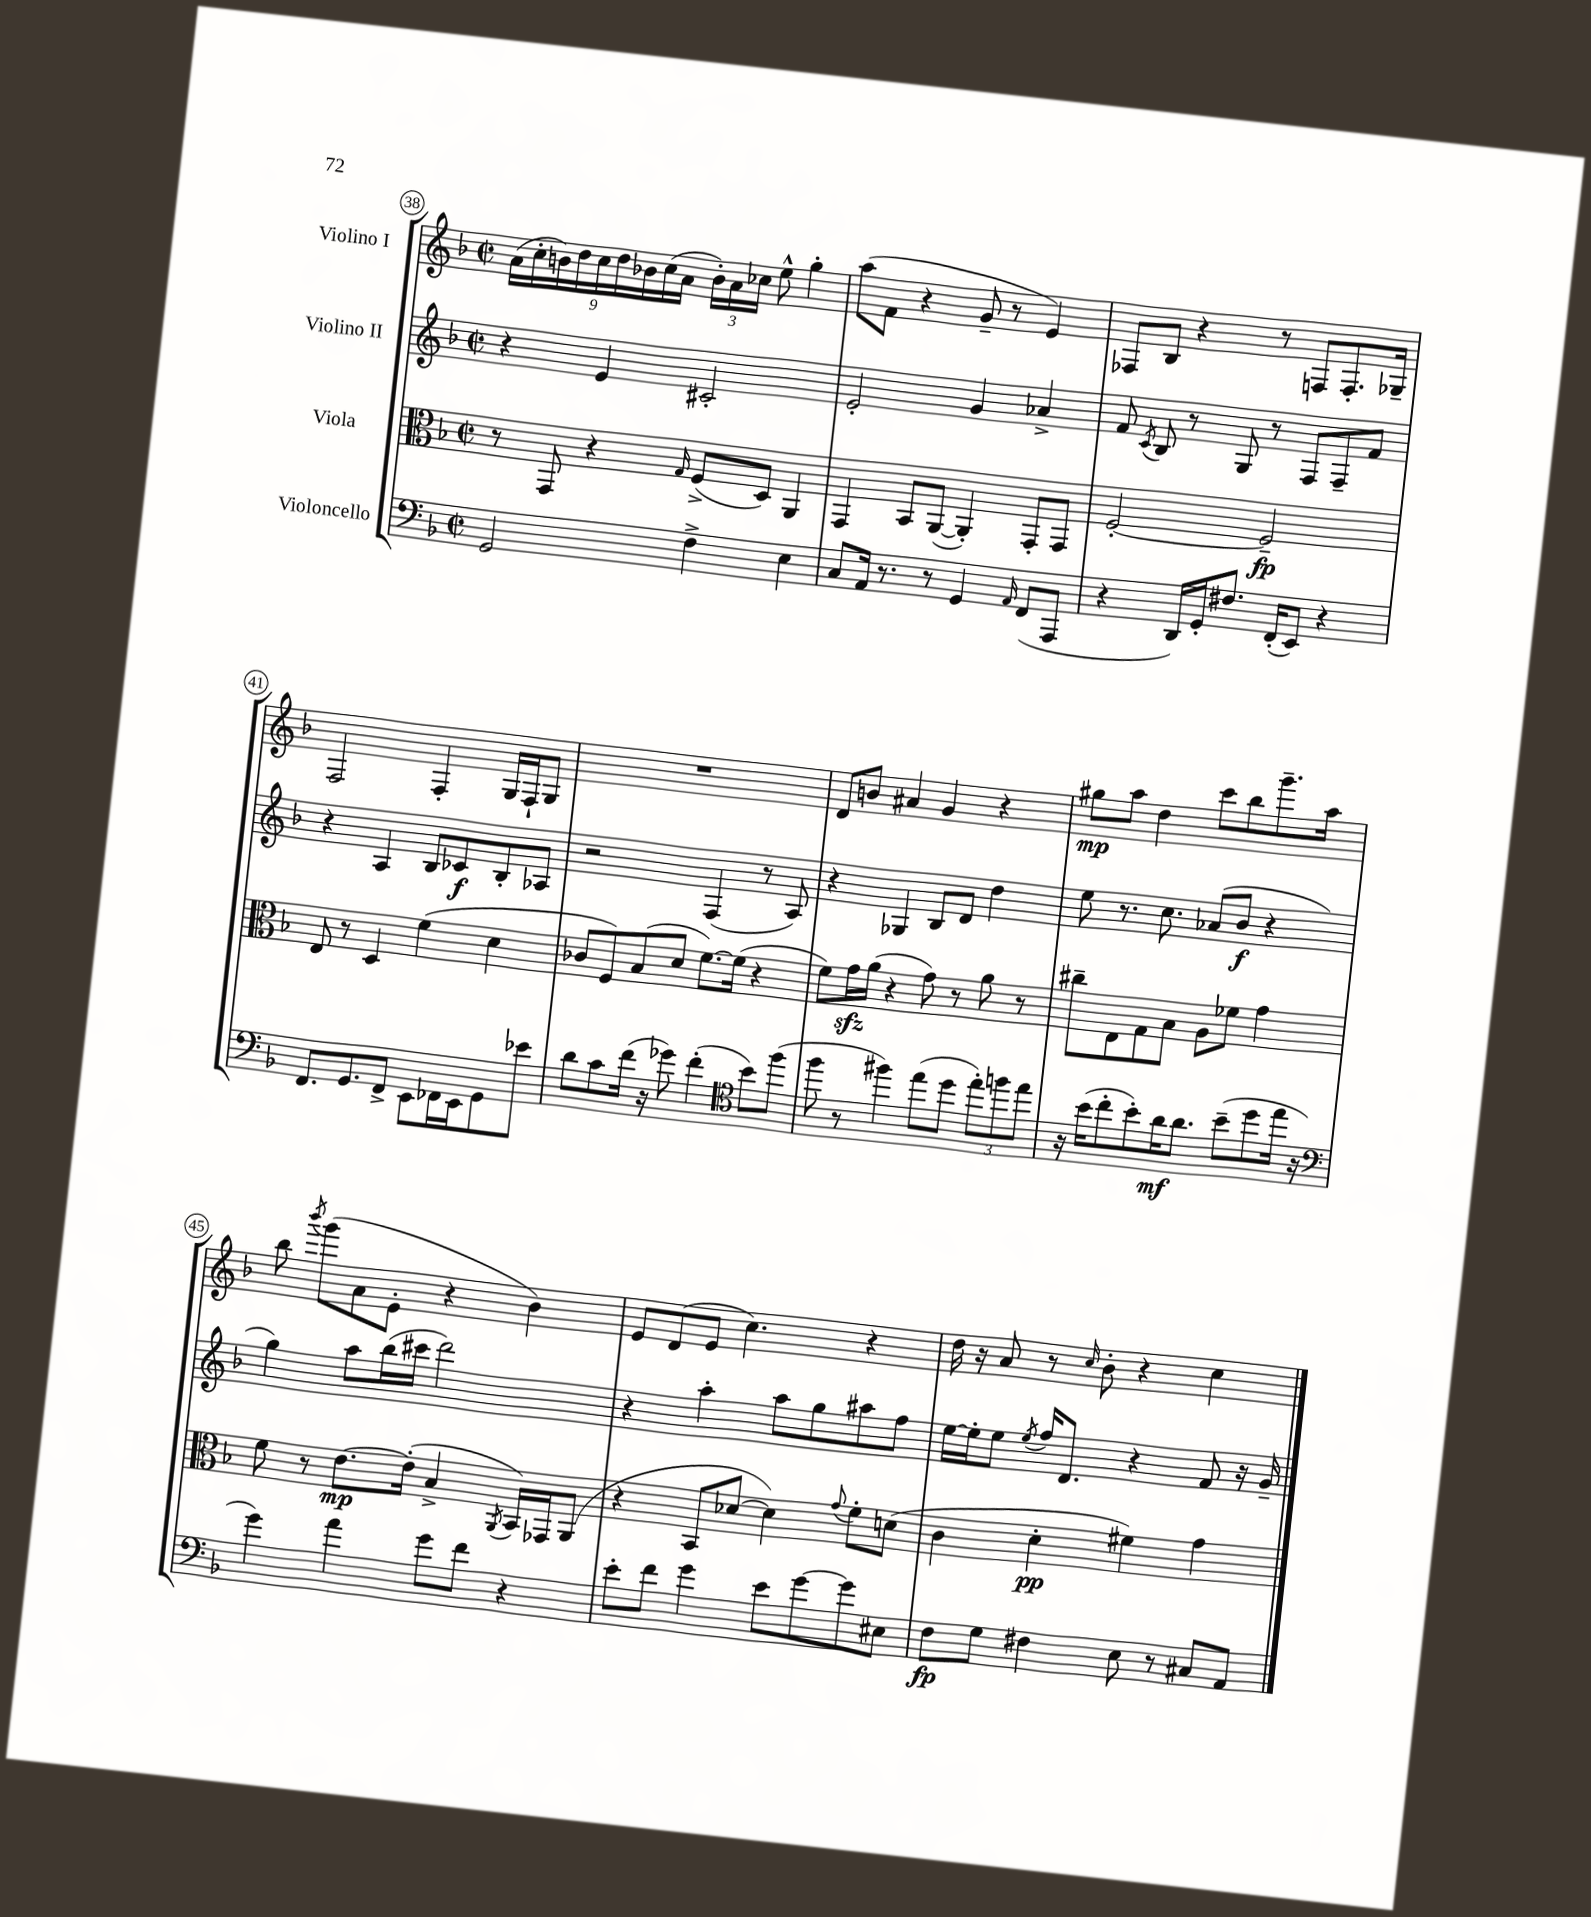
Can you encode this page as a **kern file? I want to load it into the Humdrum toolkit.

**kern	**dynam	**kern	**dynam	**kern	**dynam	**kern	**dynam
*part4	*part4	*part3	*part3	*part2	*part2	*part1	*part1
*staff4	*staff4	*staff3	*staff3	*staff2	*staff2	*staff1	*staff1
*I"Violoncello	*	*I"Viola	*	*I"Violino II	*	*I"Violino I	*
*clefF4	*	*clefC3	*	*clefG2	*	*clefG2	*
*k[b-]	*	*k[b-]	*	*k[b-]	*	*k[b-]	*
*M2/2	*	*M2/2	*	*M2/2	*	*M2/2	*
*met(c|)	*	*met(c|)	*	*met(c|)	*	*met(c|)	*
=38	=38	=38	=38	=38	=38	=38	=38
2GG/	.	8r	.	4r	.	(18a\LL	.
.	.	.	.	.	.	18cc'\	.
.	.	.	.	.	.	18bn\)	.
.	.	8GG/	.	.	.	.	.
.	.	.	.	.	.	18dd\	.
.	.	.	.	.	.	18cc\	.
.	.	4r	.	4e/	.	.	.
.	.	.	.	.	.	18dd\	.
.	.	.	.	.	.	18b-X\	.
.	.	.	.	.	.	(18cc\	.
.	.	.	.	.	.	18a\JJ	.
.	.	16qqG/	.	.	.	.	.
4F^\	.	(8F^/L	.	2c#X'/	.	24b-'\LL)	.
.	.	.	.	.	.	24a\	.
.	.	.	.	.	.	24cc-X\JJ	.
.	.	8D/J)	.	.	.	8ee^^\	.
4E\	.	4AA/	.	.	.	4gg'\	.
=39	=39	=39	=39	=39	=39	=39	=39
8C/L	.	4GG/	.	2e'/	.	(8aa\L	.
16AA/Jk	.	.	.	.	.	8f\J	.
8.r	.	.	.	.	.	.	.
.	.	8BB-/L	.	.	.	4r	.
8r	.	([8AA/J	.	.	.	.	.
4GG/	.	4AA'/])	.	4g/	.	8g~/	.
.	.	.	.	.	.	8r	.
16qqAA/	.	.	.	.	.	.	.
(8FF/L	.	8GG'/L	.	4a-X^/	.	4e/)	.
8AAA/J	.	8GG/J	.	.	.	.	.
=40	=40	=40	=40	=40	=40	=40	=40
4r	.	[2F'/	.	8f/	.	8F-X/L	.
.	.	.	.	8qc/	.	.	.
.	.	.	.	8B-/	.	8B-/J	.
16DD/LL)	.	.	.	8r	.	4r	.
16GG'/J	.	.	.	.	.	.	.
8.F#X/J	.	.	.	8G/	.	.	.
.	.	2F~/]	fp	8r	.	8r	.
(16FF'/KL	.	.	.	.	.	.	.
8EE/J)	.	.	.	8F/L	.	8Fn/L	.
4r	.	.	.	8F~/	.	8.F'/	.
.	.	.	.	8f/J	.	.	.
.	.	.	.	.	.	16G-X~/Jk	.
!!LO:LB:g=z
=41	=41	=41	=41	=41	=41	=41	=41
8.FF/L	.	8E/	.	4r	.	2F/	.
.	.	8r	.	.	.	.	.
8.GG/	.	.	.	.	.	.	.
.	.	4D/	.	4A/	.	.	.
8FF^/J	.	.	.	.	.	.	.
8EE\L	.	(4f\	.	8B-/L	.	4F'/	.
16FF-X\L	.	.	.	8c-X/	f	.	.
16EE\J	.	.	.	.	.	.	.
8GG\	.	4d\	.	8B-'/	.	16G/LL	.
.	.	.	.	.	.	16F`/J	.
8e-X\J	.	.	.	8A-X/J	.	8G/J	.
=42	=42	=42	=42	=42	=42	=42	=42
8d\L	.	8c-X/L	.	2r	.	1r	.
8c\	.	8F/)	.	.	.	.	.
(16f\Jk	.	(8B-/	.	.	.	.	.
16r	.	.	.	.	.	.	.
8g-X\)	.	8d/J	.	.	.	.	.
(4f'\	.	[8.f\L)	.	(4F/	.	.	.
.	.	(16f\Jk]	.	.	.	.	.
*clefC4	*	*	*	*	*	*	*
8b-\L)	.	4r	.	8r	.	.	.
(8ff\J	.	.	.	8A/)	.	.	.
=43	=43	=43	=43	=43	=43	=43	=43
8ff\	.	8f\L)	.	4r	.	8d/L	.
8r	.	16gzz\L	.	.	.	8bn/J	.
.	.	(16a\JJ	.	.	.	.	.
4ff#X\)	.	4r	.	4G-X/	.	4a#X/	.
(8ee\L	.	8g\)	.	8B-/L	.	4g/	.
8dd\J	.	8r	.	8d/J	.	.	.
12ee'\L)	.	8a\	.	4dd\	.	4r	.
12ffn\	.	.	.	.	.	.	.
.	.	8r	.	.	.	.	.
12ee\J	.	.	.	.	.	.	.
=44	=44	=44	=44	=44	=44	=44	=44
16r	.	8cc#X~\L	.	8ee\	.	8gg#X\L	mp
(16b-\KL	.	.	.	.	.	.	.
8cc'\	.	8E\	.	8.r	.	8aa\J	.
8b-'\)	.	8G\	.	.	.	4dd\	.
.	.	.	.	8.cc\	.	.	.
16a\K	mf	8B-\J	.	.	.	.	.
8.a\J	.	.	.	.	.	.	.
.	.	8A\L	.	(8a-X/L	.	8ccc\L	.
(8b-~\L	.	8f-X\J	.	8b-/J	f	8bb-\	.
8dd\	.	4g\	.	4r	.	8.ggg~\	.
16ee\Jk	.	.	.	.	.	.	.
16r	.	.	.	.	.	16aa\Jk	.
!!LO:LB:g=z
=45	=45	=45	=45	=45	=45	=45	=45
*clefF4	*	*	*	*	*	*	*
4g\)	.	8f\	.	4gg\)	.	8bb-\	.
.	.	.	.	.	.	8qbbb-/	.
.	.	8r	.	.	.	(8ggg\L	.
4a\	.	[8.e\L	mp	8aa\L	.	8a\	.
.	.	.	.	(16bb-\L	.	8e'\J	.
.	.	(16e'\Jk]	.	16ccc#X\JJ	.	.	.
8g\L	.	4B-^/	.	2ddd\)	.	4r	.
8f\J	.	.	.	.	.	.	.
.	.	8qAA/	.	.	.	.	.
4r	.	16BB-/LL)	.	.	.	4b-\)	.
.	.	16GG-X/J	.	.	.	.	.
.	.	(8AA/J	.	.	.	.	.
=46	=46	=46	=46	=46	=46	=46	=46
8e'\L	.	4r	.	4r	.	8e/L	.
8f\J	.	.	.	.	.	(8d/	.
4g\	.	8BB-/L	.	4aa'\	.	8e/J	.
.	.	[8d-X/J	.	.	.	4.cc\)	.
8e\L	.	4d-\])	.	8aa\L	.	.	.
[8g\	.	.	.	8gg\	.	.	.
.	.	8qqg/	.	.	.	.	.
8g\]	.	8f'\L	.	8aa#X\	.	4r	.
8E#X\J	.	(8dn\J	.	8ff\J	.	.	.
=47	=47	=47	=47	=47	=47	=47	=47
8F\L	fp	4c\	.	[16ee\LL	.	16dd\	.
.	.	.	.	16ee'\J]	.	16r	.
8G\J	.	.	.	8ee\J	.	8a/	.
.	.	.	.	8qee/	.	.	.
4F#X\	.	4d'\	pp	16ff/KL	.	8r	.
.	.	.	.	8.d/J	.	.	.
.	.	.	.	.	.	16qqcc/	.
.	.	.	.	.	.	8b-'\	.
8E\	.	4f#X\)	.	4r	.	4r	.
8r	.	.	.	.	.	.	.
8C#X/L	.	4g\	.	8f/	.	4cc\	.
8AA/J	.	.	.	16r	.	.	.
.	.	.	.	16g~/	.	.	.
==	==	==	==	==	==	==	==
*-	*-	*-	*-	*-	*-	*-	*-
